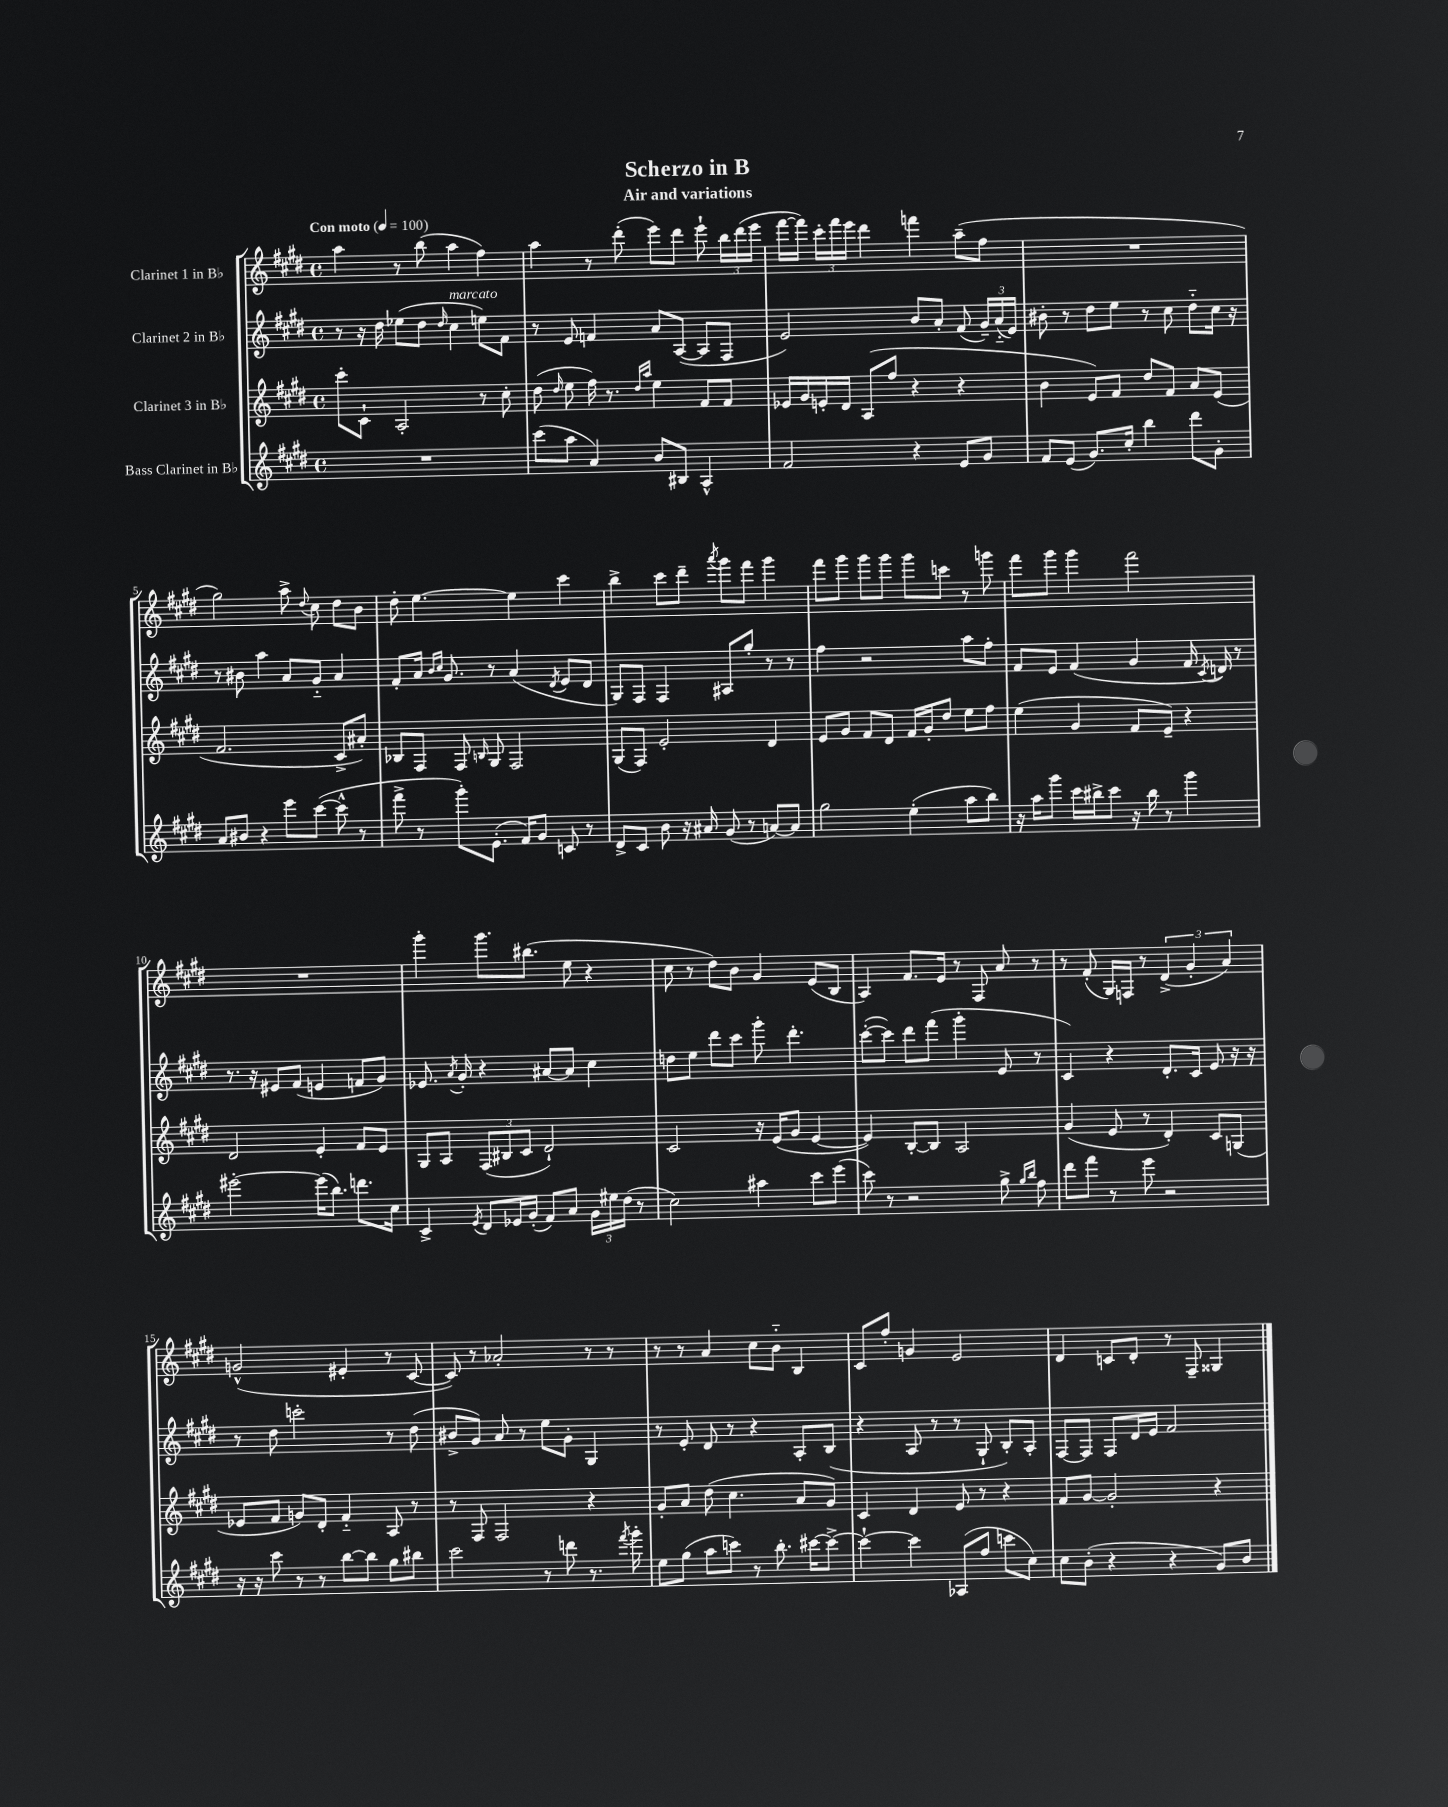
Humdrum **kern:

**kern	**kern	**kern	**kern
*staff4	*staff3	*staff2	*staff1
*clefG2	*clefG2	*clefG2	*clefG2
*k[f#c#g#d#]	*k[f#c#g#d#]	*k[f#c#g#d#]	*k[f#c#g#d#]
*M4/4	*M4/4	*M4/4	*M4/4
*met(c)	*met(c)	*met(c)	*met(c)
*MM100	*MM100	*MM100	*MM100
1r	8ccc#'\L	8r	4aa\
.	8c#`\J	16r	.
.	.	16dd#\	.
.	2A'/	(8ee-\L	8r
.	.	8dd#\J	(8bb\
.	.	16qqdd#/	.
.	.	4cc#\	4aa\
.	8r	8ee\L)	4ff#\)
.	8cc#'\	8f#\J	.
=	=	=	=
(8ccc#\L	(8dd#\	8r	4aa\
.	16qqdd#/	.	.
8aa\J	8ee\	8e/	.
4a/)	16ff#\)	4f/	8r
.	8.r	.	.
.	.	.	(8ddd#'\
.	16qqdd#/LL	.	.
.	16qqaa/JJ	.	.
8b/L	4ee\	8a/L	8eee\L)
8B#/J	.	([8A/J	8ddd#\J
4A^^/	8f#/L	8A/]L	8eee`\
.	8f#/J	8F#/J	24bb\LL
.	.	.	(24ddd#\
.	.	.	24eee\JJ
=	=	=	=
2f#/	16e-/LL	2e/)	[16fff#\LL
.	16g#/	.	16fff#\]JJ)
.	16e'/	.	24ccc#'\LL
.	.	.	24fff#\
.	16d#/JJ	.	.
.	.	.	24eee\JJ
.	(8A/L	.	4ddd#\
.	8ff#/J	.	.
4r	4r	8b/L	4fff\
.	.	8a'/J	.
8e/L	4r	(8f#/	(8aa~\L
8g#/J	.	24g#~/LL)	8ff#\J
.	.	(24a'~/	.
.	.	24e/JJ)	.
=	=	=	=
8f#/L	4b\	8b#'\	1r
(8e/J	.	8r	.
8.g#/L)	8e/L)	8dd#\L	.
.	8f#/J	8ee\J	.
16cc#'/Jk	.	.	.
4bb\	8dd#/L	8r	.
.	8f#/J	8cc#\	.
8ddd#\L	8a/L	8dd#'~\L	.
8g#'\J	(8e/J	16cc#\Jk	.
.	.	16r	.
=	=	=	=
8a/L	2.f#/	8r	2gg#\)
8b#/J	.	8b#\	.
4r	.	4aa\	.
8eee\L	.	8a/L	8aa^\
.	.	.	8qqdd#/
([8ccc#\J	.	8g#'~/J	8cc#\
8ccc#^^\]	8c#^/L	4a/	8dd#\L
8r	8a#'/J)	.	8b\J
=	=	=	=
8fff#^\	8B-/L	8f#'/L	8dd#'\
8r	8F#/J	16a/Jk	[4.ee\
.	.	16qqb/LL	.
.	.	16qqcc#/JJ	.
.	.	8.g#/	.
8ggg#'\L)	8F#/	.	.
.	16qqB/	.	.
(8.e'\J	8G#/	8r	.
.	2F#/	(4a/	4ee\]
16f#/LK)	.	.	.
8g#/J	.	.	.
.	.	8qd#/	.
8c/	.	8e/L	4ccc#\
8r	.	8d#/J	.
=	=	=	=
8d#^/L	(8G#/L	8G#/L)	4bb^\
8c#/J	8F#/J)	8F#/J	.
8b\	2e'/	4F#/	8ccc#\L
16r	.	.	8ddd#~\J
16a#/	.	.	.
.	.	.	8qaaa/
(8g#/	.	8A#/L	8ggg#\L
8r	.	8gg#'/J	8fff#\J
[8a/L)	4d#/	8r	4ggg#\
8a/]J	.	8r	.
=	=	=	=
2gg#\	8e/L	4ff#\	8fff#\L
.	8g#/J	.	8ggg#\J
.	8f#/L	2r	8ggg#\L
.	8d#/J	.	8ggg#\J
(4ee'\	16f#/LL	.	8ggg#\L
.	16g#'/J	.	.
.	8dd#/J	.	8ccc\J
8aa\L	8ee\L	8aa\L	8r
8bb\J)	8ff#\J	8ff#'\J	8ggg\
=	=	=	=
16r	(4ee\	8f#/L	8fff#\L
16aa\LK	.	.	.
8ggg#\J	.	8e/J	8ggg#\J
16ccc#\LL	4g#/	(4f#/	4ggg#\
16bb#^\J	.	.	.
8ccc#\J	.	.	.
16r	8f#/L	4g#/	2fff#\
16bb#\	.	.	.
8r	8e~/J)	.	.
4ggg#\	4r	16f#/	.
.	.	8qc#/	.
.	.	16d/)	.
.	.	8r	.
=	=	=	=
[2eee#'\	2d#/	8.r	1r
.	.	16r	.
.	.	8e#/L	.
.	.	(8f#/J	.
(16eee#\]LK	4e'/	4e/	.
8.bb\J)	.	.	.
8.ddd\L	8f#/L	8f/L	.
.	8e/J	8g#/J)	.
16cc#\Jk	.	.	.
=	=	=	=
4c#^/	8G#/L	8.e-/	4ggg#'\
.	8A/J	.	.
.	.	8qa/	.
.	.	16g#'/	.
8qe/	.	.	.
8d#/L	(12F#/L	4r	8.ggg#\L
.	12B#/	.	.
16e-/L	.	.	.
.	12c#/J	.	.
(16g#'/JJ	.	.	(8.bb#\J
8f#/L)	2d#`/)	[8a#/L	.
8a/J	.	8a#/]J	8ee\
24g#\LL	.	4cc#\	4r
24ee#\	.	.	.
(24dd#\JJ	.	.	.
8r	.	.	.
=	=	=	=
2cc#\)	2c#/	8dd\L	8cc#\
.	.	8ee\J	8r
.	.	8ddd#\L	8dd#\L)
.	.	8ccc#\J	8b\J
4aa#\	16r	8ggg#'\	4g#/
.	(16e/LK	.	.
.	8g#/J	4.ddd#'\	.
8ccc#\L	[4e/	.	(8e/L
(8eee\J	.	.	8B/J
=	=	=	=
8ccc#\)	4e/])	([8ccc#'\L	4A/)
8r	.	8ccc#\]J)	.
2r	[8B'/L	8ddd#\L	8.f#/L
.	8B/]J	(8fff#\J	.
.	.	.	16e/Jk
.	2A/	4ggg#'\	8r
.	.	.	8F#/
8gg#^\	.	8e/	8a/
16qqgg#/LL	.	.	.
16qqbb/JJ	.	.	.
8ff#\	.	8r	8r
=	=	=	=
8ddd#\L	(4g#/	4c#/)	8r
8fff#\J	.	.	(8f#'/
8r	8e/	4r	16G#/LL)
.	.	.	16F/JJ
8eee\	8r	.	8r
2r	4d#'/)	8.d#'/L	(6d#^/
.	.	.	6g#'/
.	.	16c#/Jk	.
.	8c#/L	8e/	.
.	.	.	6a/)
.	(8G/J	16r	.
.	.	16r	.
=	=	=	=
16r	8e-/L	8r	(2g^^/
16r	.	.	.
8ccc#\	8f#/J	8dd#\	.
8r	8g/L)	2ccc'\	.
8r	8d#'/J	.	.
[8bb\L	4f#'~/	.	4e#'/
8bb\]J	.	.	.
8gg#\L	8A/	8r	8r
8bb#\J	8r	(8dd#\	[8c#/
=	=	=	=
2ccc#\	8r	8b#^/L	8c#/])
.	8F#/	8g#/J)	8r
.	2F#/	8a/	2a-'/
.	.	8r	.
8r	.	8ee\L	.
8ddd\	.	8g#'\J	.
8.r	4r	4G#/	8r
.	.	.	8r
8qfff#/	.	.	.
16ggg#'\	.	.	.
=	=	=	=
8ee\L	8g#'/L	8r	8r
(8gg#\J	8a/J	8e'/	8r
8aa\L	(8dd#\	8d#/	4a/
8ccc\J)	4.cc#\	8r	.
8r	.	4r	8cc#\L
8.bb'\	.	.	8b'~\J
.	8a/L	8A'/L	4B/
[16ccc#\LK	.	.	.
8ccc#^\_J	8g#/J)	(8B/J	.
=	=	=	=
4ccc#`\_	4c#/	4r	8c#/L
.	.	.	8ff#'/J
4ccc#\]	4d#/	8A/	4g/
.	.	8r	.
(8A-/L	8e/	8r	2e/
8ff#/J	8r	8G#`/	.
8ccc\L	4r	8B'/L)	.
8cc#\J)	.	8A'/J	.
=	=	=	=
8cc#\L	8f#/L	[8F#/L	4d#/
(8b'\J	[8g#/J	8F#/]J	.
4r	2g#'/]	8F#/L	8c/L
.	.	16d#/L	8d#'/J
.	.	16e/JJ	.
4r	.	2f#/	8r
.	.	.	8F#~/
8g#/L)	4r	.	4G##/
8b/J	.	.	.
==	==	==	==
*-	*-	*-	*-
